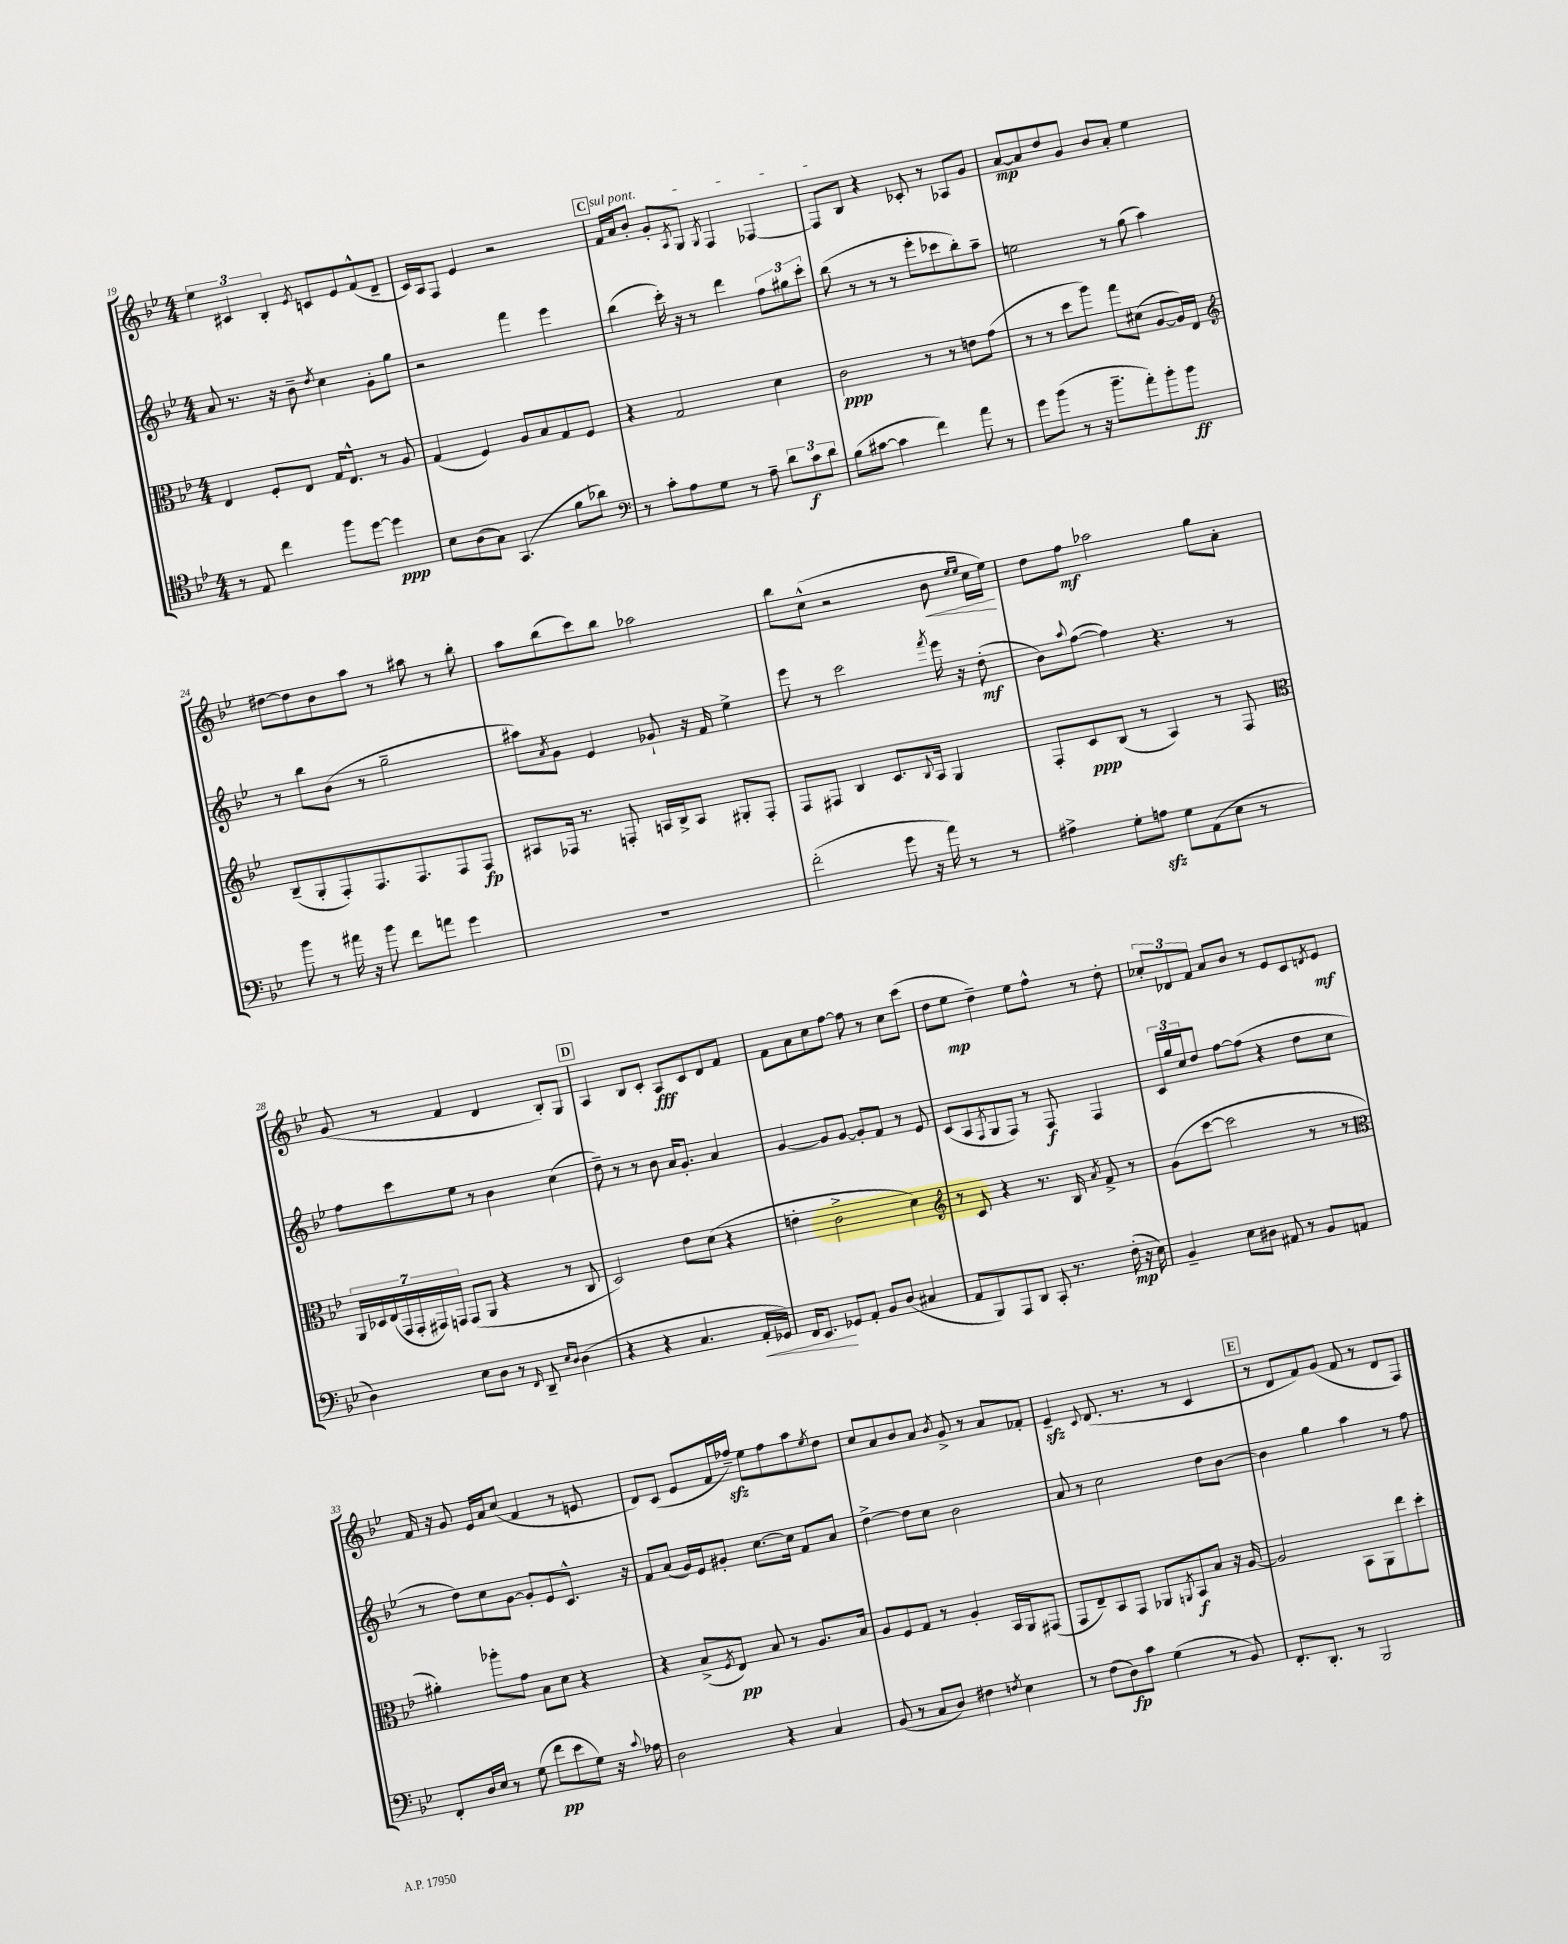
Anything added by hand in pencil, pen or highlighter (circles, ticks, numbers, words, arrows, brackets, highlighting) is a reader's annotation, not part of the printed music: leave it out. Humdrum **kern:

**kern	**kern	**kern	**kern
*staff4	*staff3	*staff2	*staff1
*clefC4	*clefC3	*clefG2	*clefG2
*k[b-e-]	*k[b-e-]	*k[b-e-]	*k[b-e-]
*M4/4	*M4/4	*M4/4	*M4/4
8r	4E-	8a	6ee-
8E-	.	8.r	.
.	.	.	6c#
4cc	8F'	.	.
.	.	16r	.
.	.	.	6B-'
.	8E-	8b-~	.
.	.	8qdd	8qe-
8ff	16G	4cc	8c
.	8.E-^^	.	.
[8dd	.	.	8e-
4dd]	8r	8g'	(8f^^
.	8A	8gg	8d~
=	=	=	=
8B-	(4G	2r	16c)
.	.	.	16A
(8A	.	.	8F
8G)	4F)	.	4e-
(4.GG	.	.	.
.	8A	4fff	2r
.	8B-	.	.
8f	8G	4eee-	.
8a-)	8F	.	.
=	=	=	=
*clefF4	*	*	*
8r	4r	(4bb-	16f
.	.	.	16a
8c'	.	.	8b-'
8A	2G	16ccc')	8g'
.	.	16r	.
.	.	.	8qA
8G	.	8r	8G
.	.	.	8qG
8r	.	4ddd	4F
8A~	.	.	.
12d	4d	12ff	[4F-
12c	.	12gg#	.
12d	.	12ccc'	.
=	=	=	=
(8B-	2c	(8bb-	8F-]
[8c#	.	8r	8B-
4c#]	.	8r	4r
.	.	8r	.
4f)	8r	8eee-'	8c-'
.	8r	8ccc-	8r
8a	8e	8bb-')	8A-
8r	(8g	8aa~	8g
=	=	=	=
8g	8r	2ee	[8a
(8b-	8r	.	8a]
8r	8dd	.	8dd
16r	8aa)	.	8g
8.b-~	.	.	.
.	8gg	8r	8b-
8a')	(8d#	(8gg	8a'
8b-'	[8A	4aa)	4ee-
8b-	16A])	.	.
.	16E-	.	.
=	=	=	=
*	*clefG2	*	*
8b-	(8B-~	8r	[8dd#
8r	8G'	8bb-	8dd#]
16a#	8F')	(8b-	8b-
16r	.	.	.
8b-	8.F	8r	8aa
8f	.	2gg~	8r
.	8.F	.	.
8a	.	.	8aa#
4g	8F	.	8r
.	8F	.	8bb-'
=	=	=	=
1r	8A#	8aa#)	8aa
.	.	8qa	.
.	16F-	8g	(8bb-
.	8.r	.	.
.	.	4e-	8ccc)
.	8F'	.	8bb-
.	16A	8g-`	2aa-
.	16B-^	.	.
.	8A	16r	.
.	.	16f	.
.	8G#'	4ee-^	.
.	8F'	.	.
=	=	=	=
(2f'	8F	8eee-	8bb-
.	8F#	8r	(8cc^^
.	4B-	2ccc	2r
8g	8.c	.	.
16r	.	.	.
.	8qqB-	.	.
16a)	16A	.	.
.	.	8qfff	.
8r	4G	16eee-	8b-
.	.	16r	.
.	.	.	16qqee-
.	.	.	16qqee-
8r	.	(8dd'	16cc
.	.	.	16ee-)
=	=	=	=
4A#^	8F'	8b-)	8dd
.	.	8qqaa	.
.	8c	([8ff	8ff
8G'	(8B-	4ff])	2aa-
8A	8r	.	.
8G	4A)	4.r	.
(8AA	.	.	.
8E-	8r	.	8gg
8r	8F	8r	8a'
=	=	=	=
*	*clefC3	*	*
4D)	28AA	8ff	(8g
.	28D-	.	.
.	(28E-	.	.
.	28GG	.	.
.	.	8ccc	8r
.	28GG'	.	.
.	28GG#)	.	.
.	28GG	.	.
8E-	(8GG	8ee-	4f
8D	8AA	8r	.
8r	4r	4b-	4d
16qqFF	.	.	.
8DD~	.	.	.
16qqE-	.	.	.
16qqD	.	.	.
(4D	8r	(4cc	8B-')
.	8C	.	8G
=	=	=	=
4r	2D)	8dd~)	4A
.	.	8r	.
4r	.	8r	8B-
.	.	8b-	8c'
4.C	8e-	16a	8A
.	.	8.g'	.
.	(8d	.	8c
.	4r	4a	8d
16AA'	.	.	8f
16GG-)	.	.	.
=	=	=	=
16FF	4e'	[4g	8f
8.EE-	.	.	.
.	.	.	8a
8GG-	2c^	8g]	8cc
8AA'	.	[8g	[8ff
8BB-	.	8g']	8ff]
(8D	.	8f	8r
4C#	4d)	8r	8cc
.	.	8e-	(8ccc
=	=	=	=
*	*clefG2	*	*
8AA	8r	(8c	8dd
8BBB-)	8c	8A	8ee-
.	.	8qF	.
8AAA	4r	8G	4dd~)
8DD	.	8F)	.
8CC'	8.r	8r	8ee-
8.r	.	8F	8ff^^
.	16B-	.	.
.	8qa	.	.
.	8f^	4F	8r
(16F'	.	.	.
16r	8r	.	8dd'
16E-)	.	.	.
=	=	=	=
4BB-~	(8g	24c	12cc-'
.	.	24gg	.
.	.	24cc	12d-
.	[8ccc	8dd	.
.	.	.	12f
8E-	2ccc]	[8ff	8a
8D#	.	(8ff]	8b-
8AA#	.	4r	8r
8r	.	.	8e-
8BB-	8r	8dd	8c
.	.	.	8qd
8AA	8r	8cc	8e-
=	=	=	=
*	*clefC3	*	*
8FF'	4a#')	8r	16f
.	.	.	16r
16D	.	8dd)	8g
16E-	.	.	.
8r	8aa-'	8cc	16e-
.	.	.	16a
(8G	8g	[8g	(8cc
8f	8B-	8g']	4f
8e-	8d	8e-	.
8G)	4r	8.c^^	8r
16r	.	.	8e
8qqc	.	.	.
16A-	.	16r	.
=	=	=	=
2D	4r	8f	8d)
.	.	(8a	(8c
.	(8B-^	16g)	8e-
.	.	16e-	.
.	8qF	.	.
.	8E-)	8g#'	16f
.	.	.	16ff-~)
4r	8B-	[8.cc	8ee-
.	8r	.	8ff-
.	.	16cc]	.
4C	8.A	8f	8aa
.	.	.	8qee-
.	.	8a	8dd
.	16B-	.	.
=	=	=	=
(8BB-	8A	[4dd^	8cc
8r	8F	.	8a
8C	8G	8dd]	8b-
8D)	8r	8cc	8a
.	.	.	8qb-
4F#	4A'	2b-	8g^
.	.	.	8r
8qF	.	.	.
4E-	16BB-	.	8a
.	16AA	.	.
.	(8GG#	.	8f-'
=	=	=	=
8r	8GG	8a	4e-~
(8F	8E-~)	8r	.
.	.	.	8qqc
8D)	8BB-	2cc	(8.d
8c	8GG	.	.
.	.	.	8.r
(4G	8AA-	.	.
.	8qAA	.	.
.	8BB-	.	8r
8r	8B-	8dd	4c
8BB-)	16r	[8b-	.
.	[16A	.	.
=	=	=	=
8.FF'	2A]	4b-]	8r
.	.	.	8d
8.DD'	.	.	.
.	.	4gg	8f)
8r	.	.	(8g
2BBB-	8BB-	4aa	8f
.	8AA	.	8r
.	8ee-	8r	8d
.	8dd'	8ff	8F)
==	==	==	==
*-	*-	*-	*-
